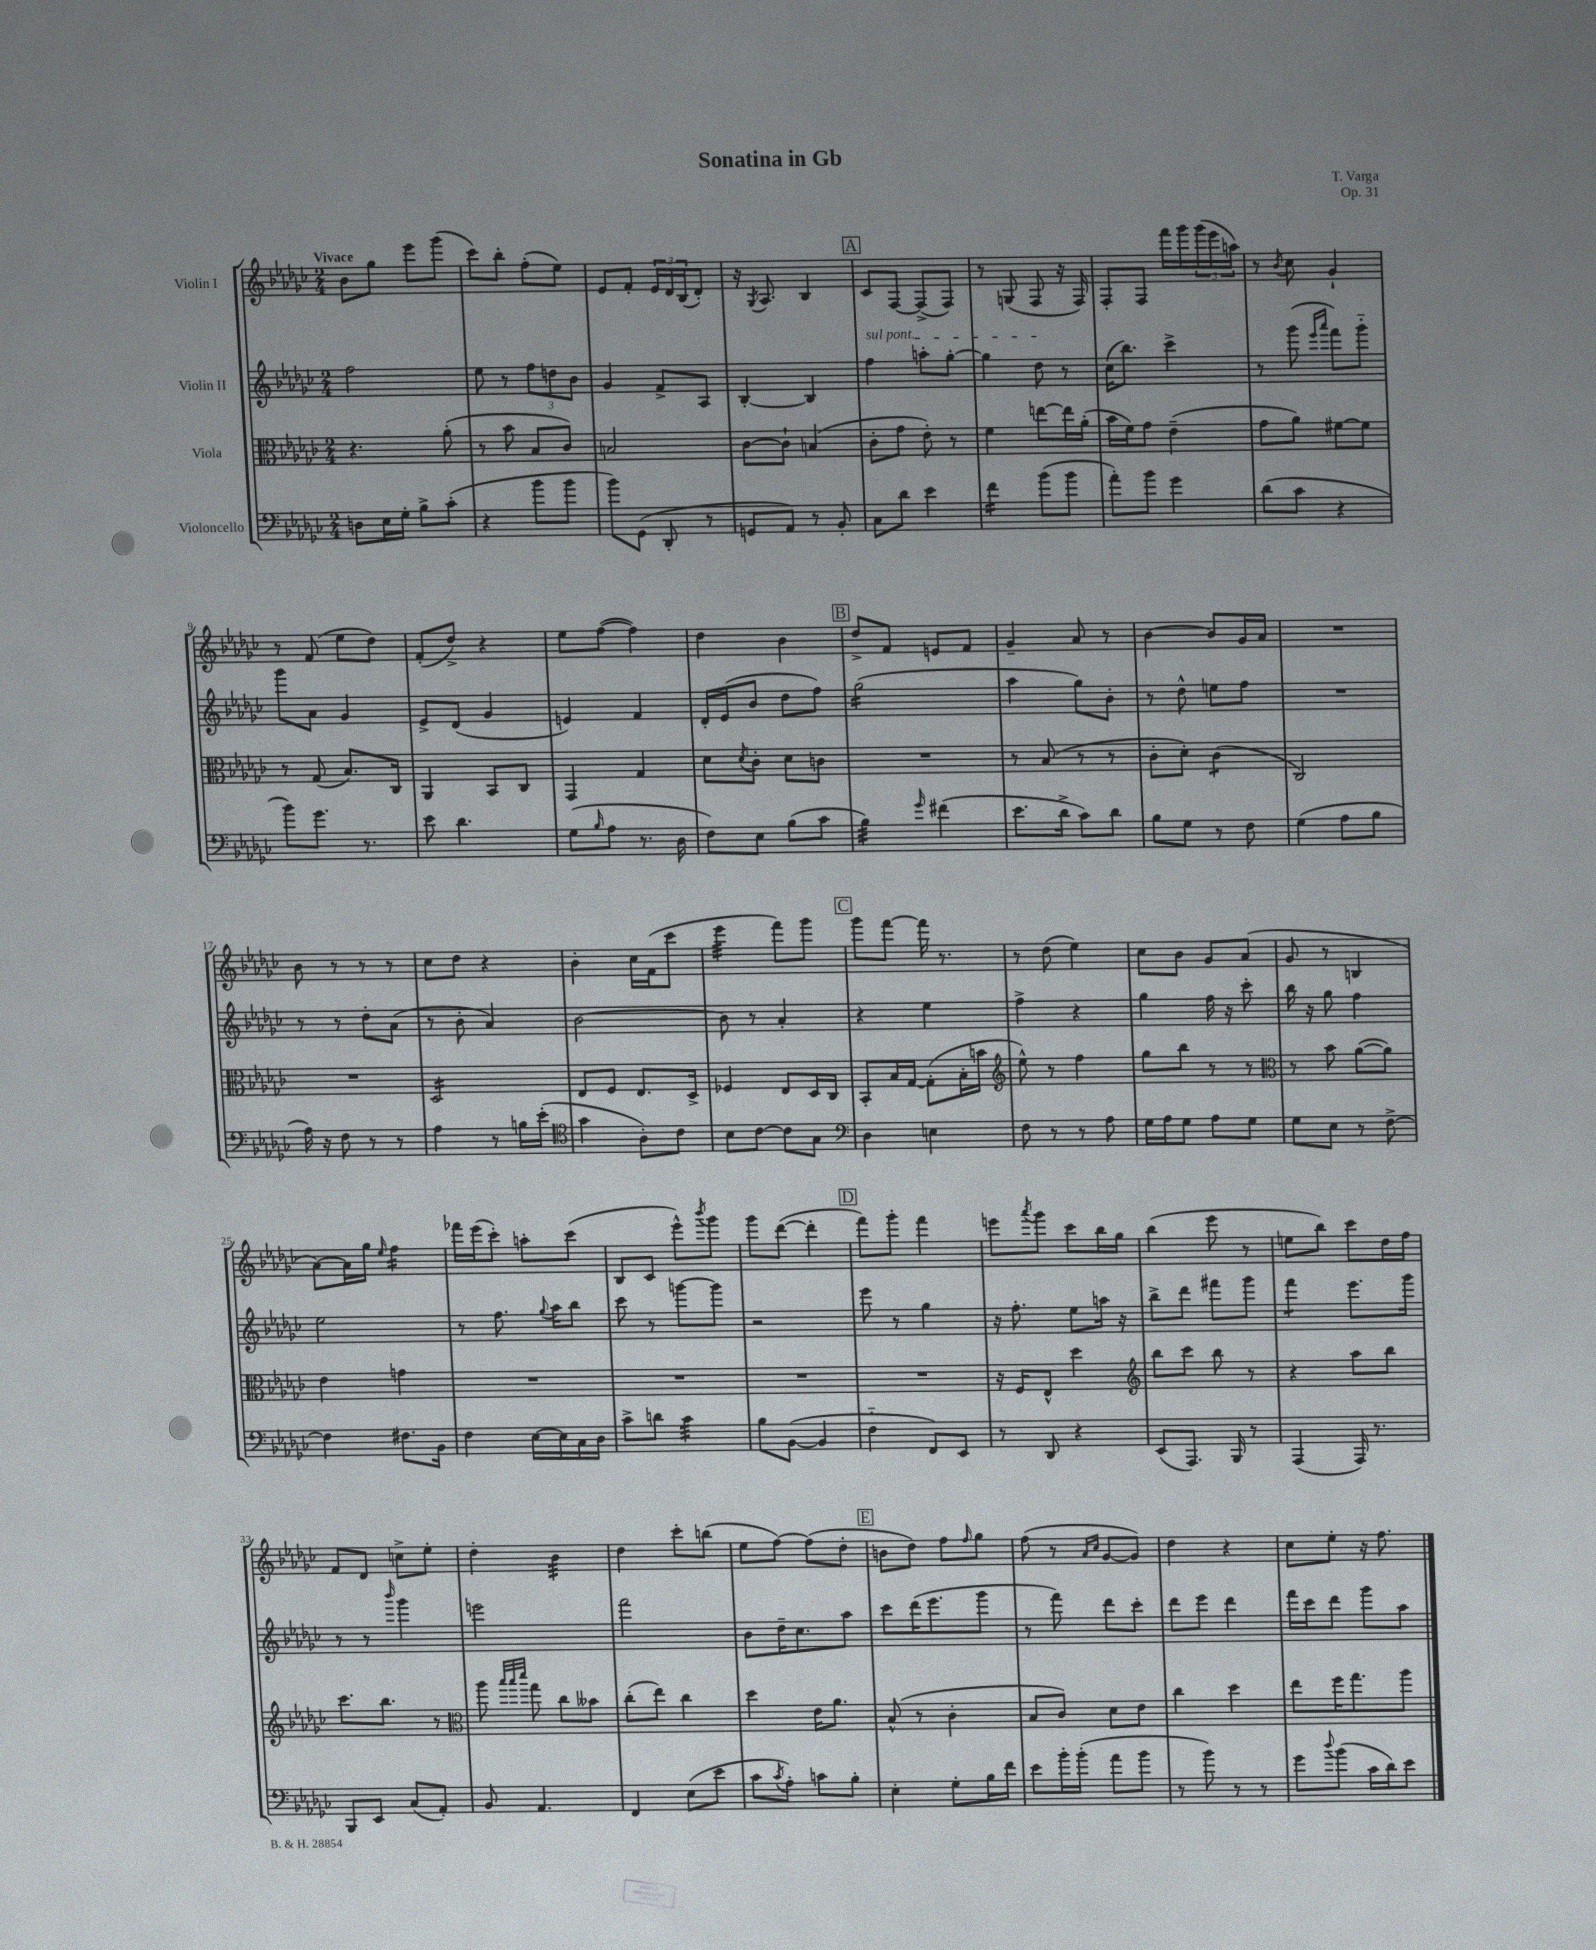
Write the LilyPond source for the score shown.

\header { title = "Sonatina in Gb" composer = "T. Varga" opus = "Op. 31" }
<<
\new StaffGroup <<
\new Staff = "s0" \with { instrumentName = "Violin I" } {
    \clef treble \key ges \major \numericTimeSignature \time 2/4 \tempo "Vivace"
    bes'8 ges''8 ees'''8 ges'''8( |
    ces'''8) bes''8-. f''8-.( ees''8) |
    ees'8 f'8-. \tuplet 3/2 { ees'16 des'16 bes16( } des'8-.) |
    r16 \acciaccatura { ges8 } aes8. bes4 |
    \mark \markup { \box "A" } ces'8 f8~ f8->( f8) |
    r8 g8( f8 r16 f16) |
    f8-. f8 f'''16 ges'''16 \tuplet 3/2 { ges'''16( ees'''16 a''16) } |
    r8 \acciaccatura { bes'8 } ces''8 ges'4-! |
    r8 f'8( ees''8 des''8) |
    f'8-.( des''8->) r4 |
    ees''8 f''8~( f''4) |
    des''4 bes'4 |
    \mark \markup { \box "B" } des''8-> f'8 e'8 f'8 |
    ges'4-- aes'8 r8 |
    bes'4~ bes'8 ges'16 aes'16 |
    R2 |
    bes'8 r8 r8 r8 |
    ces''8 des''8 r4 |
    bes'4-. ces''16 f'16( ces'''8 |
    ees'''4:32 f'''8) ges'''8 |
    \mark \markup { \box "C" } ges'''8 f'''8~ f'''16 r8. |
    r8 des''8( ees''4) |
    ces''8 bes'8 ges'8 aes'8( |
    ges'8 r8 b4 |
    aes'8~) aes'16 ges''16 \grace { ees''16 } f''4:16 |
    fes'''16 ees'''16( ces'''8-.) a''8-. ces'''8( |
    bes8 ces'8 ees'''8-^) \acciaccatura { bes'''8 } ges'''8 |
    ges'''8 des'''8~( des'''4-. |
    \mark \markup { \box "D" } f'''8) ges'''8-. f'''4 |
    e'''8 \acciaccatura { aes'''8 } ges'''8 ces'''8 bes''16 ges''16 |
    bes''4( ees'''8 r8 |
    e''8 bes''8) ces'''8 des''16 f''16 |
    f'8 des'8 c''8-> ees''8-. |
    des''4-. bes'4:32 |
    des''4 ces'''8-. b''8( |
    ees''8 f''8~) f''8( des''8-. |
    \mark \markup { \box "E" } b'8 des''8) f''8 \grace { f''16 } ges''8 |
    f''8( r8 \grace { aes'16 ces''16 } ges'8~ ges'8) |
    des''4 r4 |
    ces''8 ees''8-. r16 f''8. \bar "|." |
}
\new Staff = "s1" \with { instrumentName = "Violin II" } {
    \clef treble \key ges \major \numericTimeSignature \time 2/4
    f''2 |
    ees''8 r8 \tuplet 3/2 { f''8 d''8 bes'8 } |
    ges'4 f'8-> aes8 |
    bes4~-. bes4 |
    \mark \markup { \box "A" } \once \override TextSpanner.bound-details.left.text = \markup { \italic "sul pont." } f''4\startTextSpan a''8-. ges''8~-. |
    ges''4 des''8\stopTextSpan r8 |
    ces''16( bes''8.) ces'''4-> |
    r8 ges'''8( \grace { ees'''16 aes'''16 } f'''8) ges'''8-_ |
    ges'''8 aes'8 ges'4 |
    ees'8-> des'8( ges'4 |
    e'4) f'4 |
    des'16-. ees'16( bes'8 des''8 f''8) |
    \mark \markup { \box "B" } ges''2:16( |
    aes''4 ges''8) bes'8-. |
    r8 des''8-^ e''8 f''8 |
    R2 |
    r8 r8 des''8-. aes'8( |
    r8 bes'8-. aes'4) |
    bes'2~ |
    bes'8 r8 aes'4-. |
    \mark \markup { \box "C" } r4 ees''4 |
    f''4-> r4 |
    ges''4 f''16 r16 ces'''8-. |
    bes''16 r16 ges''8 f''4 |
    ees''2 |
    r8 f''8. \appoggiatura { ges''8 } aes''16 bes''8 |
    ces'''8 r8 g'''8~ g'''8 |
    r2 |
    \mark \markup { \box "D" } ees'''8 r8 ges''4 |
    r16 f''8.-. ees''8 a''16 r16 |
    bes''8-> des'''8 fis'''8 ges'''8 |
    f'''4:8 ees'''8. ges'''16 |
    r8 r8 \grace { bes'''16 } ges'''4 |
    e'''2 |
    f'''2 |
    bes'8 des''16-- ces''8. aes''8 |
    \mark \markup { \box "E" } ces'''8 des'''16( ees'''8. ges'''8 |
    r8 f'''8) des'''8 ces'''8-. |
    des'''8 ees'''8 des'''4 |
    f'''16 ces'''16 des'''8 ges'''8 aes''8 \bar "|." |
}
\new Staff = "s2" \with { instrumentName = "Viola" } {
    \clef alto \key ges \major \numericTimeSignature \time 2/4
    r4. aes'8-.( |
    r8 bes'8 bes8 ces'8) |
    b2 |
    ces'8~ ces'8-! b4( |
    \mark \markup { \box "A" } ces'8-. ges'8 ees'8-.) r8 |
    f'4 e''8~ e''16 aes'16-.( |
    bes'16 f'16) ges'8 ees'4--( |
    ges'8 aes'8) fis'8~ fis'8 |
    r8 ges8( bes8.) ces16 |
    aes,4 bes,8 ces8 |
    ges,4 ges4 |
    des'8 \acciaccatura { des'8 } ces'8-. des'8 c'8 |
    \mark \markup { \box "B" } R2 |
    r8 bes8( r8 r8 |
    ces'8-. des'8-.) ces'4:8( |
    ces2) |
    R2 |
    des2:16 |
    ees8 f8 ees8. des16-> |
    fes4 ees8 des16 ces16 |
    \mark \markup { \box "C" } bes,8-. bes16 ges16~ ges8-.( bes16-. b'16 |
    \clef treble ees''8-^) r8 f''4 |
    ges''8 bes''8 r8 r8 |
    \clef alto r8 bes'8 aes'8~( aes'8) |
    ees'4 g'4 |
    R2 |
    R2 |
    R2 |
    \mark \markup { \box "D" } R2 |
    r16 f16 ees8-^ des''4 |
    \clef treble bes''8 ces'''8 bes''8 r8 |
    r4 aes''8 bes''8 |
    ces'''8. bes''8. r8 |
    \clef alto aes''8 \grace { bes''32 bes''32 des'''32 } ges''8 ces''8 beses'8 |
    ces''8-.( ees''8) ces''4 |
    des''4 ees'16 aes'8. |
    \mark \markup { \box "E" } bes8-^( r8 ces'4-. |
    bes8 ces'8) des'8 ees'8 |
    ces''4 des''4 |
    ees''8 f''16 ges''8. aes''8 \bar "|." |
}
\new Staff = "s3" \with { instrumentName = "Violoncello" } {
    \clef bass \key ges \major \numericTimeSignature \time 2/4
    d8 ees16 ges16-. bes8-> ces'8-.( |
    r4 bes'8 bes'8 |
    bes'8) ges,8( des,8-. r8 |
    g,8 aes,8) r8 bes,8-. |
    \mark \markup { \box "A" } ces8 des'8 ees'4 |
    f'4:16 bes'8( bes'8 |
    aes'8-.) bes'8 ges'4 |
    des'8( ces'8 r4 |
    bes'8) ges'8. r8. |
    ees'8 des'4. |
    ges8( \grace { bes16 } aes8 r8. des16 |
    f8) ees8 bes8( ces'8 |
    \mark \markup { \box "B" } bes4:32) \grace { ges'16 } fis'4( |
    ees'8. des'16-> ces'8) des'8 |
    bes8 ges8 r8 f8 |
    ges4( aes8 bes8 |
    aes16) r16 f8 r8 r8 |
    aes4 r8 b16 ees'16-.( |
    \clef tenor ges'4 aes8-.) ces'8 |
    bes8 ces'8~ ces'8 ges8 |
    \mark \markup { \box "C" } \clef bass des4 e4 |
    f8 r8 r8 aes8 |
    ges16 aes16 ges8 aes8 ges8 |
    ges8 ees8 r8 f8~-> |
    f4 fis8. bes,16 |
    f4 ees16~ ees16 ces16 des16 |
    ces'8-> d'8 ces'4:32 |
    bes8 bes,8~( bes,4 |
    \mark \markup { \box "D" } f4-_ f,8) ees,8 |
    r8 des,8 r4 |
    ees,8( aes,,8.) bes,,16 r8 |
    aes,,4( aes,,16) r8. |
    bes,,8 ees,8 ces8( aes,8-.) |
    bes,8 aes,4. |
    f,4 ees8( ees'8 |
    ces'8 \acciaccatura { ces'8 } aes8-.) c'8 bes8-. |
    \mark \markup { \box "E" } ees4-. ges8-. bes16 f'16 |
    ees'8 bes'16-. bes'16-.( aes'8 bes'8 |
    r8 bes'8) r8 r8 |
    ges'8 \appoggiatura { des''8 } bes'8( ces'16 des'16) ees'8 \bar "|." |
}
>>
>>
